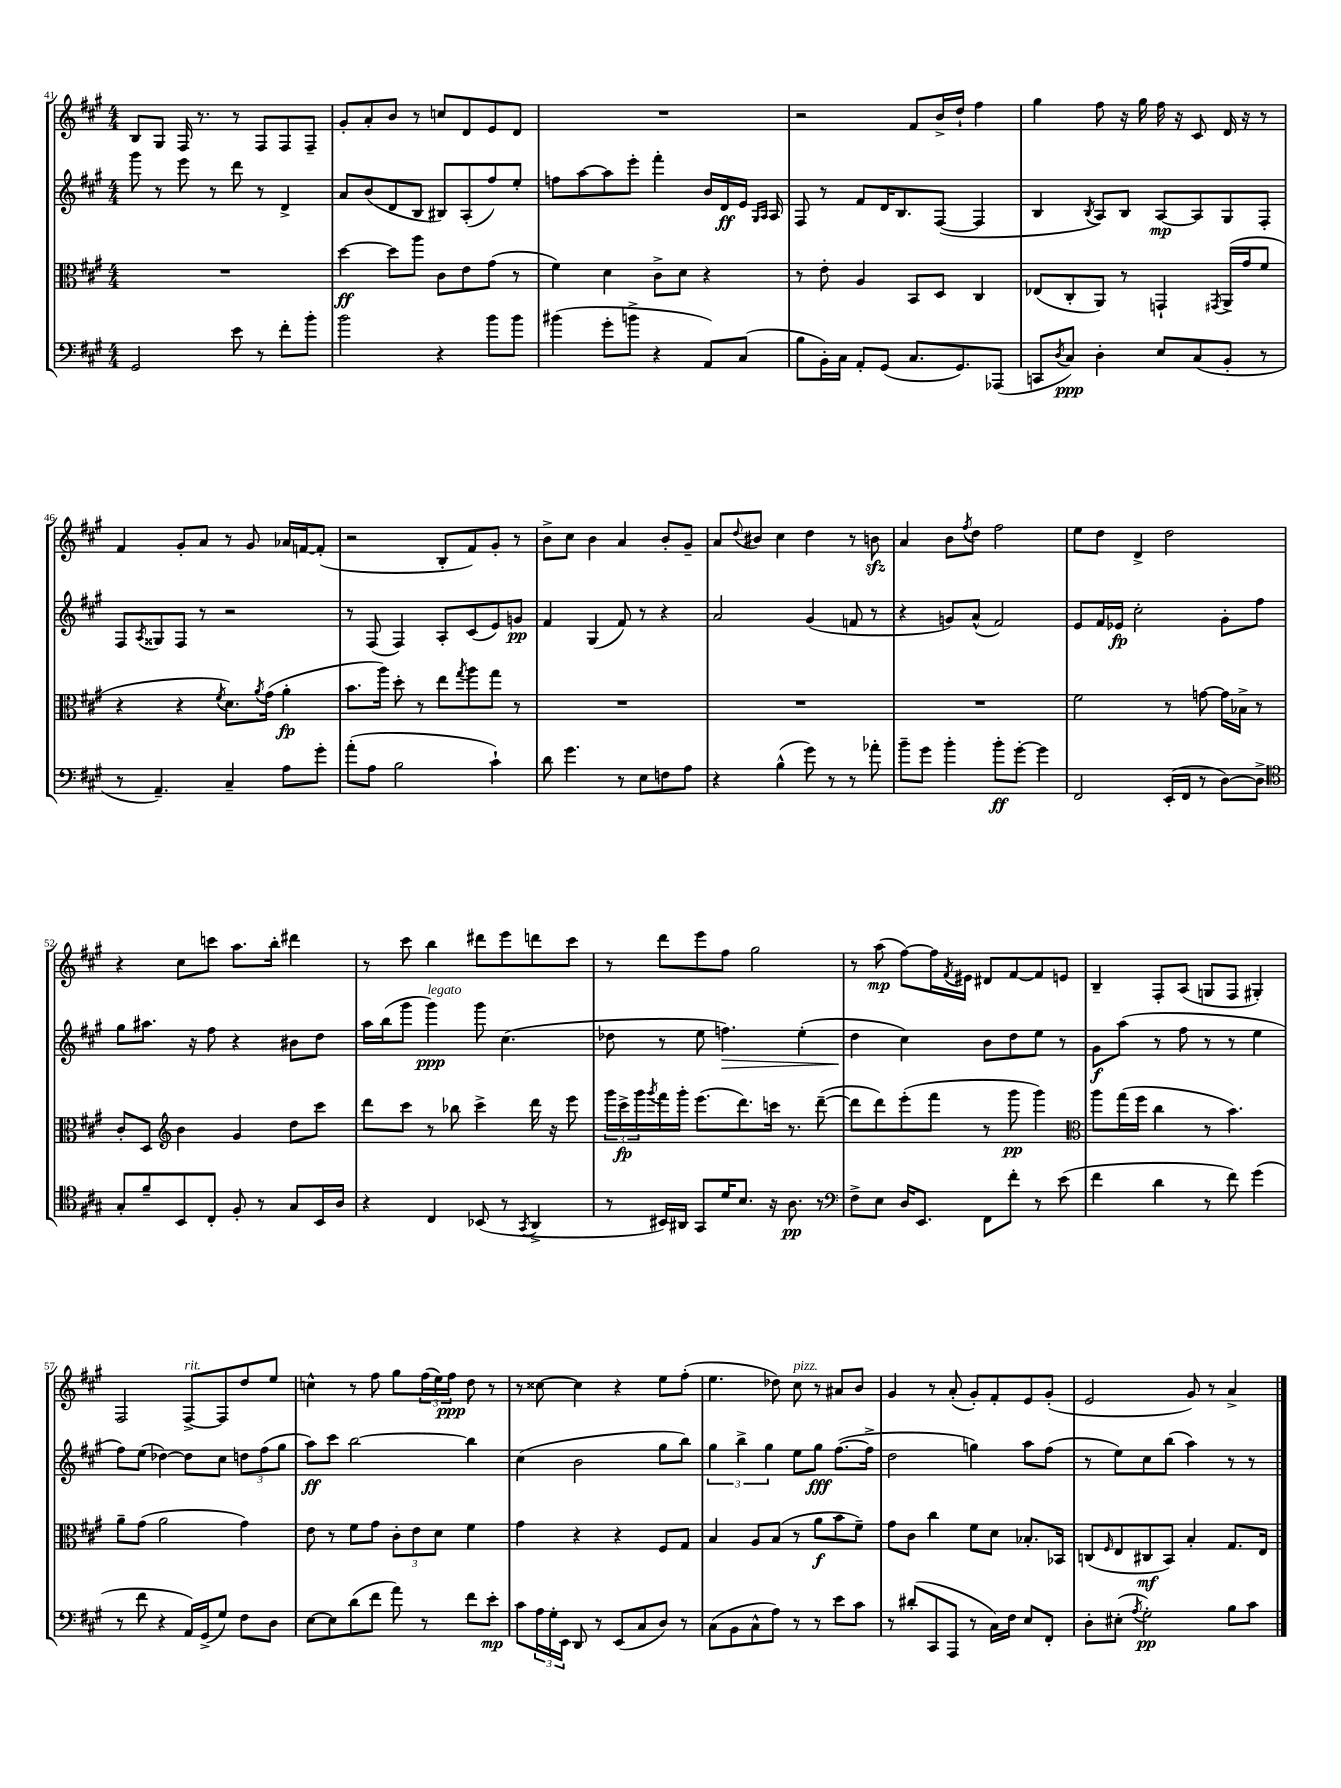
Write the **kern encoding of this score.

**kern	**kern	**kern	**kern
*staff4	*staff3	*staff2	*staff1
*clefF4	*clefC3	*clefG2	*clefG2
*k[f#c#g#]	*k[f#c#g#]	*k[f#c#g#]	*k[f#c#g#]
*M4/4	*M4/4	*M4/4	*M4/4
2GG#	1r	8ggg#	8B
.	.	8r	8G#
.	.	8eee	16F#
.	.	.	8.r
.	.	8r	.
8e	.	8ddd	8r
8r	.	8r	8F#
8f#'	.	4d^	8F#
8b'	.	.	8F#~
=	=	=	=
2b	[4dd	8a	8g#'
.	.	(8b	8a'
.	8dd]	8d	8b
.	8aa	8B	8r
4r	8c#	8B#)	8cc
.	8e	(8A'	8d
8b	(8g#	8ff#)	8e
8b	8r	8ee'	8d
=	=	=	=
(4b#	4f#)	8ff	1r
.	.	[8aa	.
8g#'	4d	8aa]	.
8b^	.	8eee'	.
4r	8c#^	4fff#'	.
.	8d	.	.
8AA)	4r	16b	.
.	.	16d	.
(8C#	.	16e	.
.	.	16qqG#	.
.	.	16qqA	.
.	.	16A	.
=	=	=	=
8B	8r	8F#	2r
16BB')	8e'	8r	.
16C#	.	.	.
8AA'	4A	8f#	.
(8GG#	.	16d	.
.	.	8.B	.
8.C#	8BB	.	8f#
.	8D	([8F#	16b^
8.GG#)	.	.	16dd`
.	4C#	4F#]	4ff#
(8AAA-	.	.	.
=	=	=	=
8CC	(8E-	4B	4gg#
8qD	.	.	.
8C#)	8C#'	.	.
.	.	8qB	.
4D'	8AA)	8A)	8ff#
.	8r	8B	16r
.	.	.	16gg#
8E	4GG`	[8A	16ff#
.	.	.	16r
(8C#	.	8A]	8c#
.	8qGG#	.	.
8BB'	(16AA^	8G#	16d
.	16g#	.	16r
8r	8f#	8F#'	8r
=	=	=	=
8r	4r	8F#	4f#
.	.	8qA	.
4.AA~)	.	8G##	.
.	4r	8F#	8g#'
.	.	8r	8a
.	8qf#	.	.
4C#~	8.d)	2r	8r
.	.	.	8g#
.	8qa	.	.
.	(16g#	.	.
8A	4a'	.	16a-
.	.	.	[16f
8g#'	.	.	(8f']
=	=	=	=
(8a'	8.b	8r	2r
8A	.	(8F#	.
.	16aa)	.	.
2B	8dd'	4F#)	.
.	8r	.	.
.	8ee	8A'	8B'
.	8qgg#	.	.
.	8aa	(8c#	8f#)
4c#`)	8gg#	8e)	8g#'
.	8r	8g	8r
=	=	=	=
8d	1r	4f#	8b^
4.g#	.	.	8cc#
.	.	(4G#	4b
8r	.	8f#)	4a
8E	.	8r	.
8F	.	4r	8b'
8A	.	.	8g#~
=	=	=	=
4r	1r	2a	8a
.	.	.	8qqdd
.	.	.	8b#
(4B^^	.	.	4cc#
8g#)	.	(4g#	4dd
8r	.	.	.
8r	.	8f	8r
8a-'	.	8r	8b
=	=	=	=
8b~	1r	4r	4a
8g#	.	.	.
4b'	.	8g)	8b
.	.	.	8qff#
.	.	(8a^^	8dd
8b'	.	2f#)	2ff#
[8g#'	.	.	.
4g#]	.	.	.
=	=	=	=
2FF#	2f#	8e	8ee
.	.	16f#	8dd
.	.	16e-	.
.	.	2cc#'	4d^
(16EE'	8r	.	2dd
16FF#	.	.	.
8r	[8g	.	.
[8D)	16g]	8g#'	.
.	16B-^	.	.
8D^]	8r	8ff#	.
=	=	=	=
*clefC4	*	*	*
8G#'	8c#'	8gg#	4r
8f#~	8D	8.aa#	.
*	*clefG2	*	*
8BB	4b	.	8cc#
.	.	16r	.
8C#'	.	8ff#	8ccc
8F#'	4g#	4r	8.aa
8r	.	.	.
.	.	.	16bb'
8G#	8dd	8b#	4ddd#
16BB	8ccc#	8dd	.
16A	.	.	.
=	=	=	=
4r	8ddd	16aa	8r
.	.	(16bb	.
.	8ccc#	8ggg#	8ccc#
4C#	8r	4ggg#)	4bb
.	8bb-	.	.
(8BB-	4ccc#^	8ggg#	8ddd#
8r	.	(4.cc#	8eee
8qGG#	.	.	.
4AA^	16ddd	.	8ddd
.	16r	.	.
.	8eee	.	8ccc#
=	=	=	=
8r	24ggg#	8dd-	8r
.	24ccc#^	.	.
.	24ggg#	.	.
.	8qggg#	.	.
16BB#)	16fff#	8r	8ddd
16AA#	16ggg#'	.	.
8GG#	(8.eee	8ee	8eee
16d	.	4.ff)	8ff#
8.B	8.ddd)	.	.
.	.	.	2gg#
16r	16ccc	.	.
8.A	8.r	.	.
.	.	(4ee'	.
8r	([8ddd~	.	.
=	=	=	=
*clefF4	*	*	*
8F#^	8ddd]	4dd	8r
8E	8ddd)	.	(8aa
16D	(8eee'	4cc#)	[8ff#)
8.EE	.	.	.
.	8fff#	.	16ff#]
.	.	.	8qf#
.	.	.	16e#
8FF#	8r	8b	8d#
8f#'	8ggg#	8dd	[8f#
8r	4ggg#)	8ee	8f#]
(8e	.	8r	8e
=	=	=	=
*	*clefC3	*	*
4f#	8aa	8g#	4B~
.	(16gg#	(8aa	.
.	16ff#	.	.
4d	4cc#	8r	8F#'
.	.	8ff#	(8A
8r	8r	8r	8G
8f#)	4.b)	8r	8F#
(4g#	.	4ee	4G#')
=	=	=	=
8r	8a~	8ff#)	2F#
8f#	(8g#	(8ee	.
4r	2a	[4dd-)	.
16AA)	.	8dd-]	[8F#^
(16GG#^	.	.	.
8G#)	.	8cc#	8F#]
8F#	4g#)	12dd	8dd
.	.	(12ff#	.
8D	.	.	8ee
.	.	12gg#	.
=	=	=	=
[8E	8e	8aa)	4cc^^
8E]	8r	8ccc#	.
(8d	8f#	[2bb	8r
8f#	8g#	.	8ff#
8a)	12c#'	.	8gg#
.	12e	.	.
8r	.	.	(24ff#
.	12d	.	24ee)
.	.	.	24ff#
8f#	4f#	4bb]	8dd
8e'	.	.	8r
=	=	=	=
8c#	4g#	(4cc#	8r
24A	.	.	[8cc##
24G#'	.	.	.
24EE	.	.	.
8DD	4r	2b	4cc##]
8r	.	.	.
(8EE	4r	.	4r
8C#	.	.	.
8D)	8F#	8gg#	8ee
8r	8G#	8bb)	(8ff#'
=	=	=	=
(8C#	4B	6gg#	4.ee
8BB	.	.	.
.	.	6bb^	.
8C#^^	8A	.	.
.	.	6gg#	.
8A)	(8B	.	8dd-)
8r	8r	8ee	8cc#
8r	8a	8gg#	8r
8e	8b	([8.ff#	8a#
8c#	8f#~)	.	8b
.	.	16ff#^]	.
=	=	=	=
8r	8g#	2dd	4g#
(8d#'	8c#	.	.
8CC#	4cc#	.	8r
8AAA	.	.	(8a'
8r	8f#	4gg)	8g#')
16C#)	8d	.	8f#'
16F#	.	.	.
8E	8.B-'	8aa	8e
8FF#'	.	(8ff#	(8g#'
.	16BB-	.	.
=	=	=	=
8D'	(8C	8r	2e
.	16qqF#	.	.
(8E#'	8E	8ee)	.
8qA	.	.	.
2G#')	8C#	8cc#	.
.	8BB)	(8bb	.
.	4B'	4aa)	8g#)
.	.	.	8r
8B	8.G#	8r	4a^
8c#	.	8r	.
.	16E	.	.
==	==	==	==
*-	*-	*-	*-
